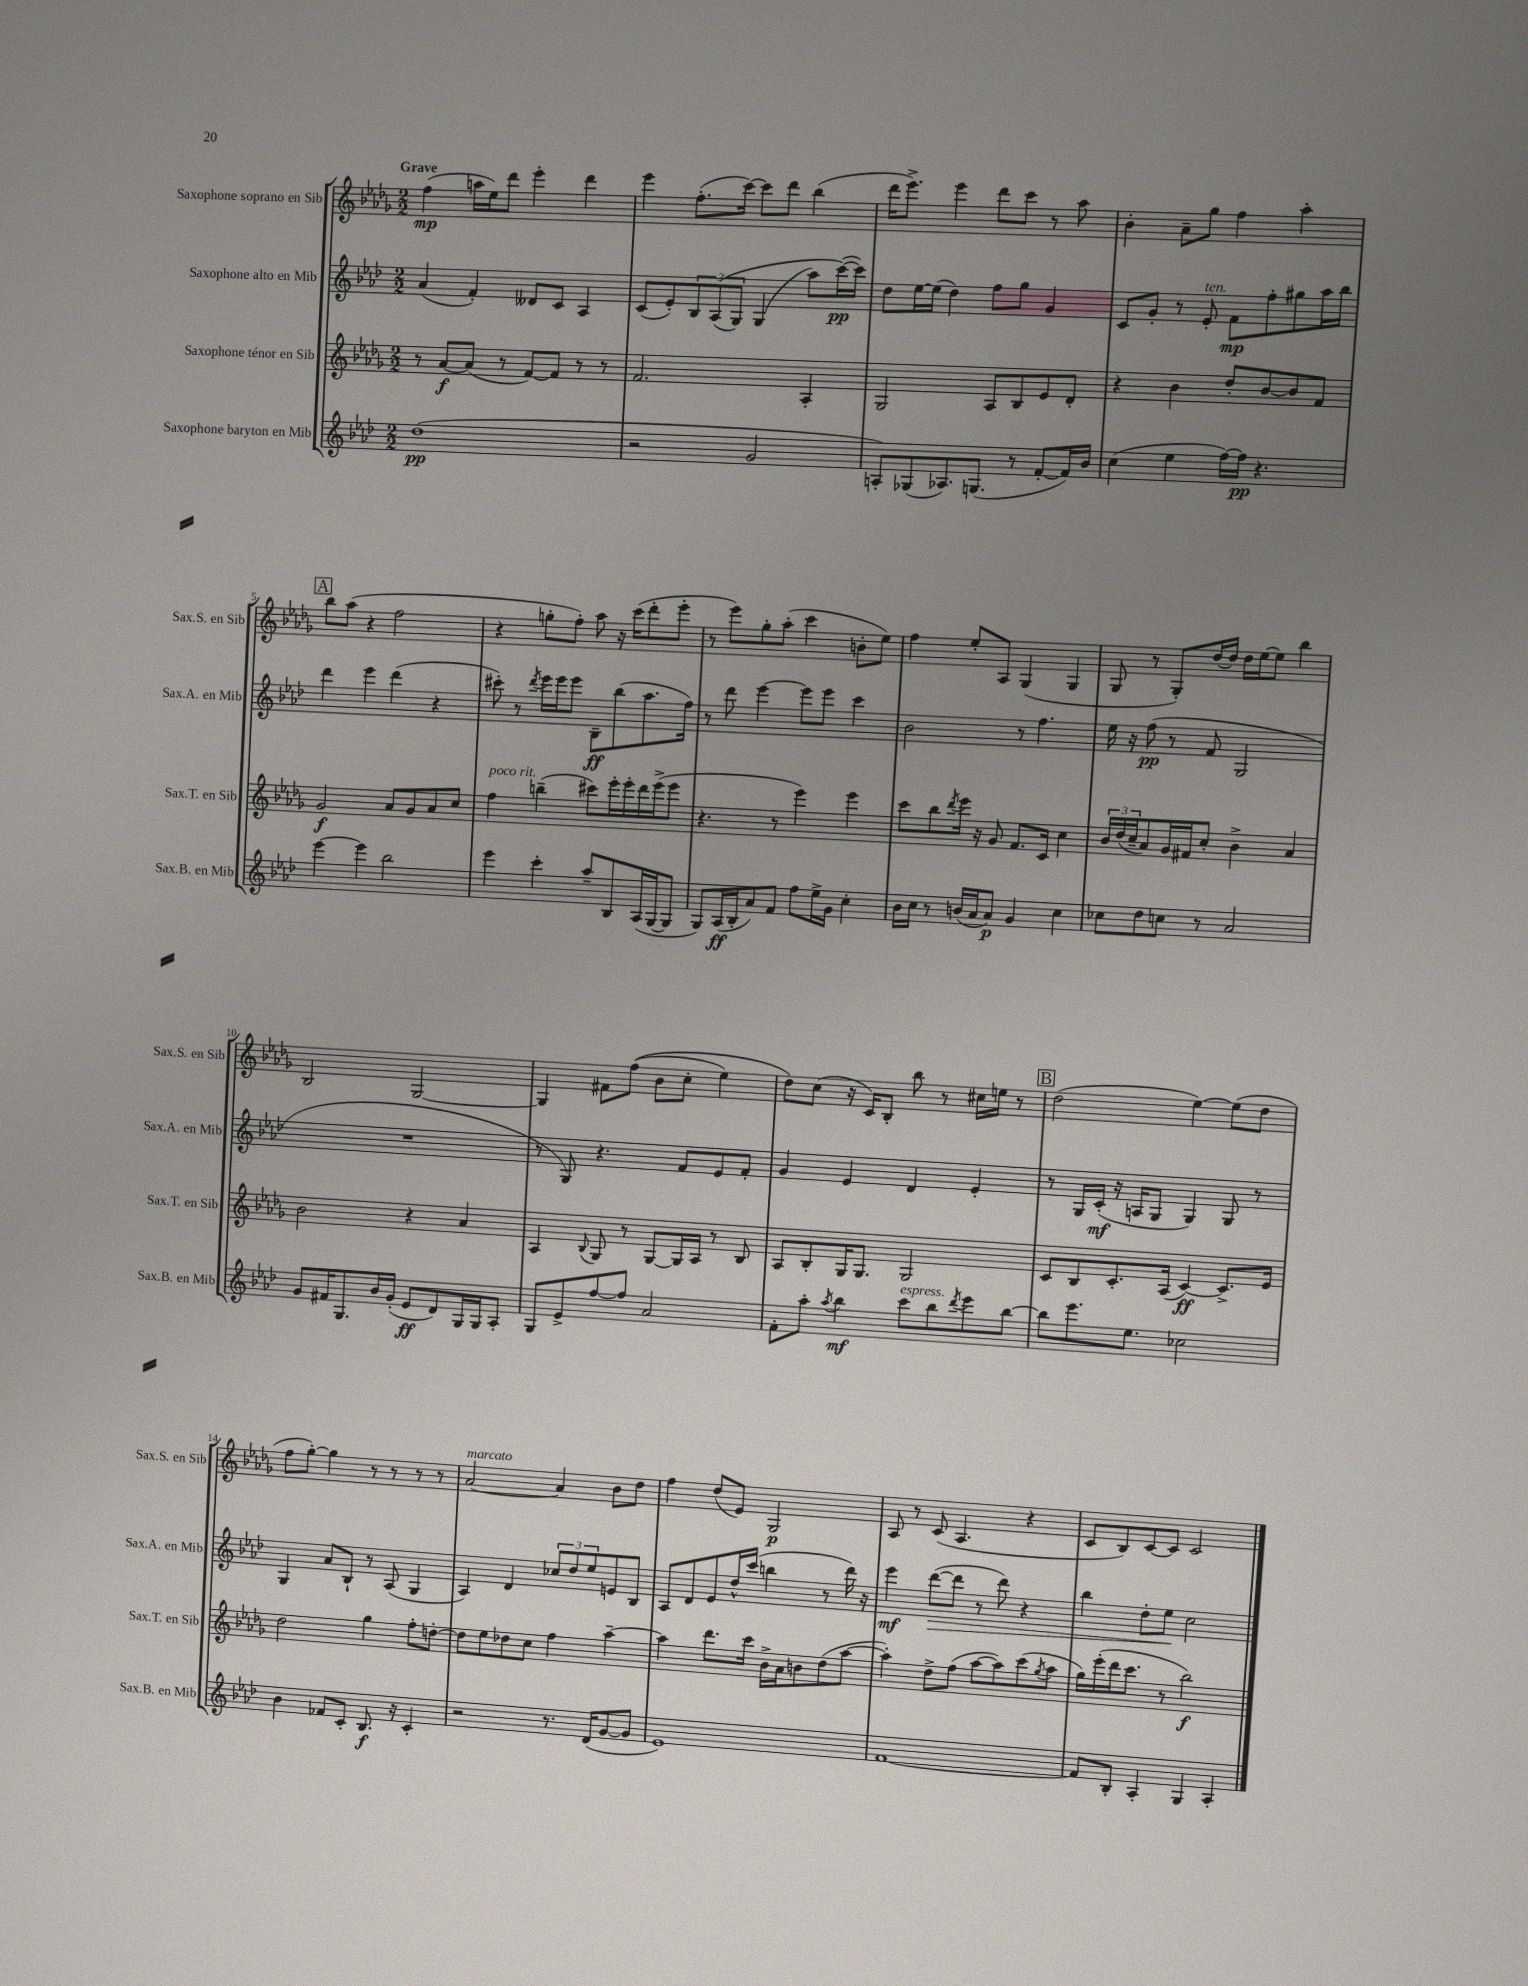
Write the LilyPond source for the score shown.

<<
\new StaffGroup <<
\new Staff = "s0" \with { instrumentName = "Saxophone soprano en Sib" shortInstrumentName = "Sax.S. en Sib" } {
    \clef treble \key des \major \numericTimeSignature \time 2/2 \tempo "Grave"
    f''4\mp( a''16 ees''16) des'''8 ees'''4-. des'''4 |
    ees'''4 f''8.-.( c'''16~) c'''8 des'''8 bes''4( |
    des'''16 ees'''8.->) ees'''4 des'''8 c'''8 r8 aes''8 |
    bes'4-. aes'8-- ges''8 f''4 aes''4-. |
    \mark \markup { \box "A" } bes''8 aes''8( r4 f''2 |
    r4 g''8-. f''8-.) aes''8 r16 c'''16( des'''8-. ees'''8-. |
    r8 ees'''8) ges''8-. aes''8-.( c'''4 b'8-. ees''8) |
    f''4 ees''8-. aes8 ges4( ges4 |
    ges8 r8 ges8-.) des''16~ des''16 des''16 ees''16~ ees''8 bes''4 |
    bes2 ges2~ |
    ges4 fis'8 f''8(\( bes'8 c''8-. ees''4) |
    des''8\) c''8( r16 c'16) bes8-. bes''8 r8 cis''16 e''16 r8 |
    \mark \markup { \box "B" } des''2( ees''4~) ees''8( des''8 |
    f''8 ges''8~-.) ges''4 r8 r8 r8 r8 |
    aes'2~^\markup { \italic "marcato" } aes'4 bes'8 des''8 |
    f''4 des''8( ees'8) ges2\p |
    aes8 r8 c'8( aes4. r4 |
    c'8 bes8) c'8~ c'8 c'2 \bar "|." |
}
\new Staff = "s1" \with { instrumentName = "Saxophone alto en Mib" shortInstrumentName = "Sax.A. en Mib" } {
    \clef treble \key aes \major \numericTimeSignature \time 2/2
    aes'4( f'4-.) deses'8 c'8 aes4 |
    c'8( ees'8-.) \tuplet 3/2 { bes8 aes8(\( g8) } g4( aes''8) c'''16~\pp(\) c'''16) |
    des''8 ees''16~ ees''16( des''4) f''8 g''8 g'4 |
    c'8 g'8-. r8 ees'8-.^\markup { \italic "ten." } f'8\mp f''8-. gis''8 aes''16 bes''16 |
    \mark \markup { \box "A" } des'''4 ees'''4 des'''4( r4 |
    cis'''8-.) r8 \acciaccatura { des'''8 } ees'''16 ees'''16 ees'''8 bes8--\ff bes''8( aes''8. f''16) |
    r8 des'''8 ees'''4~ ees'''8 ees'''8 c'''4 |
    bes'2 r8 f''4. |
    ees''16 r16 f''8\pp( r8 f'8 g2 |
    R1 |
    r8 g8) r4. f'8 ees'8 f'8-. |
    g'4 ees'4 des'4 ees'4-. |
    \mark \markup { \box "B" } r8 g16 c'16-.\mf( r16 a16 g8 g4) g8 r8 |
    g4 aes'8 bes8-! r8 aes8( g4 |
    aes4) des'4 \tuplet 3/2 { ces''8 des''8 ees''8 } e'8 bes8 |
    aes8 des'8 ees'8 des''16-^ c'''16( b''4 r8 des'''16) r16 |
    ees'''4\mf des'''8~\>( des'''8 r8 des'''8) r4 |
    bes''4 des''8-. ees''8\! c''2 \bar "|." |
}
\new Staff = "s2" \with { instrumentName = "Saxophone ténor en Sib" shortInstrumentName = "Sax.T. en Sib" } {
    \clef treble \key des \major \numericTimeSignature \time 2/2
    r8 aes'8~\f aes'8( r8 f'8~) f'8 r8 r8 |
    f'2. aes4-. |
    ges2 aes8 bes8 ees'8 des'8-. |
    r4 bes'4 des''8-. bes'8~ bes'8 f'8 |
    \mark \markup { \box "A" } ges'2\f aes'8 ges'8 aes'8 c''8 |
    f''4^\markup { \italic "poco rit." } b''4--( cis'''8) ees'''16-. ees'''16-. des'''16 ees'''16->( ees'''8 |
    r4. r8 ees'''4) ees'''4 |
    c'''8 bes''8 \acciaccatura { des'''8 } ees'''16 r16 ges'8 f'8. c'16 c''4 |
    \tuplet 3/2 { bes'16 des''16( c''16-- } aes'8) ges'16 fis'16 c''8-. bes'4-> aes'4 |
    bes'2 r4 aes'4 |
    aes4 \appoggiatura { bes8 } ges8 r8 ges8~ ges16 aes16 r8 bes8 |
    aes8 bes8-. ges16 ges8. ges2 |
    \mark \markup { \box "B" } c'8 bes8 c'8.-. aes16( c'4~\ff) c'8.-> ees'16 |
    des''2 ges''4 f''8-. d''8~-. |
    d''8 ees''8 des''8 c''8 f''4 aes''4~-- |
    aes''4 des'''8. c'''16 bes'16-> aes'16 b'8 des''8( aes''8~ |
    aes''4-.) des''8-> f''8( aes''8~ aes''8) c'''8( \acciaccatura { ges''8 } aes''8 |
    ges''16) ees'''16-.( des'''16 c'''8. r8 bes''2\f) \bar "|." |
}
\new Staff = "s3" \with { instrumentName = "Saxophone baryton en Mib" shortInstrumentName = "Sax.B. en Mib" } {
    \clef treble \key aes \major \numericTimeSignature \time 2/2
    des''1\pp( |
    r2 g'2 |
    a8-.) ges8( aes8.) g8.( r8 f'8~-. f'16) bes'16 |
    c''4( ees''4 f''16~) f''16\pp r4. |
    \mark \markup { \box "A" } ees'''4~ ees'''4 bes''2 |
    ees'''4 c'''4-. aes''8-- bes8 aes16( g16~ g8 |
    g8) aes16\ff( bes16-. aes'8) f'8 f''8 ees''16-> g'16 c''4-. |
    bes'16 c''16 r8 b'16( aes'16 aes'8\p) g'4 c''4 |
    ces''8 des''8 c''8 r8 aes'2 |
    g'8 fis'16 g8. bes'16 g'16-.( ees'8\ff des'8) g16 g16 aes8-. |
    g8 ees'8-> f''8~ f''8 aes'2 |
    f'8-. aes''8-. \acciaccatura { aes''8 } bes''4\mf c'''8^\markup { \italic "espress." } bes''8 \acciaccatura { des'''8 } ees'''8 bes''8~ |
    \mark \markup { \box "B" } bes''8 ees'''8. ees''8. ces''2 |
    bes'4 fes'8 c'8-. bes8.\f r16 c'4-. |
    r2 r8. des'16( g'8~ g'8 |
    ees'1) |
    f'1~ |
    f'8 bes8-. aes4-. g4 aes4-. \bar "|." |
}
>>
>>
